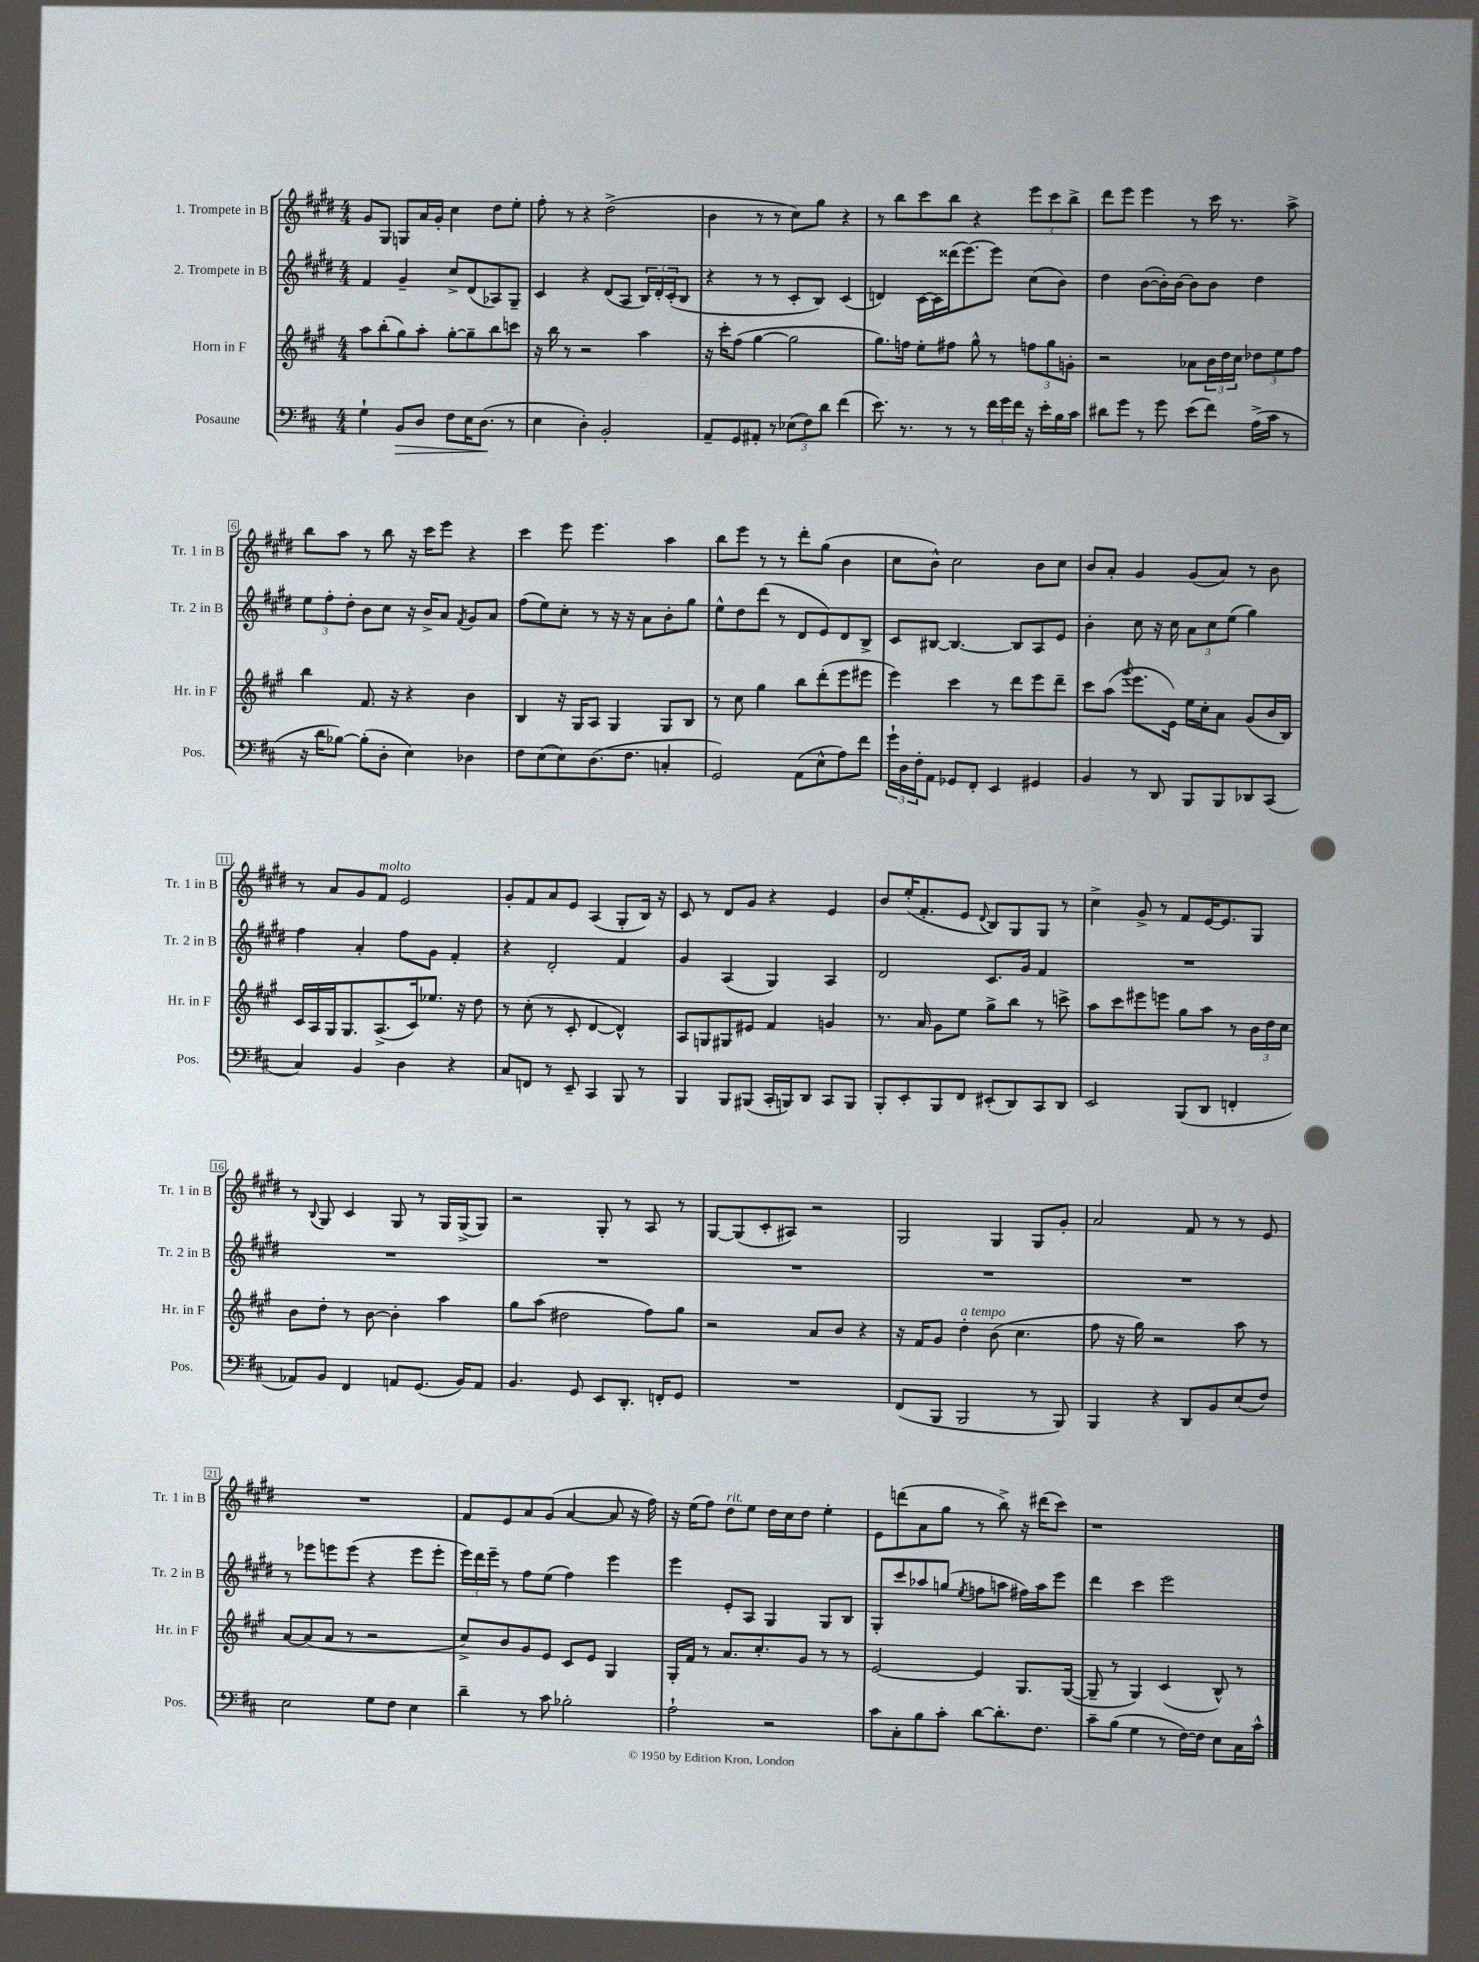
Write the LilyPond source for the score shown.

<<
\new StaffGroup <<
\new Staff = "s0" \with { instrumentName = "1. Trompete in B" shortInstrumentName = "Tr. 1 in B" } {
    \clef treble \key e \major \numericTimeSignature \time 4/4
    gis'8 gis8 g8 a'16 gis'16-. cis''4 dis''8 e''8-. |
    fis''8-. r8 r4 dis''2->( |
    b'4 r8 r8 cis''8) gis''8 r4 |
    r8 b''8 cis'''8 b''8 r4 \tuplet 3/2 { e'''8 cis'''8 b''8-> } |
    dis'''8 e'''8 e'''4 r8 cis'''16 r8. a''8-> |
    b''8 a''8 r8 b''8 r16 cis'''16 e'''8 r4 |
    cis'''4 e'''8 e'''4. a''4 |
    b''8 e'''8 r8 r8 dis'''8-. gis''8( b'4 |
    cis''8 b'8-^) cis''2 b'8 cis''8 |
    b'8 a'8-. gis'4 gis'8( a'8) r8 b'8 |
    r8 a'8 gis'8 fis'8^\markup { \italic "molto" } e'2 |
    gis'8-. fis'8 a'8 e'8 a4( gis8-. b16) r16 |
    cis'8 r8 dis'8 gis'8 r4 e'4 |
    b'8 e''16-.( fis'8.-. e'8 \appoggiatura { dis'8 } b8) gis8 gis8 r8 |
    cis''4-> gis'8-> r8 fis'8 e'16~ e'8. gis8 |
    r8 \appoggiatura { b8 } gis8 cis'4 gis8 r8 gis16 gis16->( gis8) |
    r2 gis8-. r8 a8 r8 |
    gis8~ gis8( cis'8-. ais8) r2 |
    gis2 gis4 gis8 gis'8-. |
    a'2 fis'8 r8 r8 e'8 |
    R1 |
    fis'8 e'8 a'8 gis'8( a'4~ a'8 r16 fis''16) |
    r16 e''16( fis''8) dis''8^\markup { \italic "rit." } e''8 dis''16 cis''16 dis''8 e''4-. |
    e'8 d'''8( a'8 gis''8 r8 b''8->) r16 dis'''16( cis'''8) |
    r1 \bar "|." |
}
\new Staff = "s1" \with { instrumentName = "2. Trompete in B" shortInstrumentName = "Tr. 2 in B" } {
    \clef treble \key e \major \numericTimeSignature \time 4/4
    fis'4 gis'4-- cis''8-> dis'8( aes8) gis8-- |
    cis'4 r4 dis'8( a8 \tuplet 3/2 { b16) dis'16-. cis'16-.( } b8 |
    r4 r8 r8 cis'8-. b8) cis'4( |
    d'4) cis'16~ cis'16 disis'''16( e'''8.~) e'''8 cis''8( b'8) |
    dis''4 b'8~( b'16-.) b'16~ b'8 b'8 dis''4 |
    \tuplet 3/2 { e''8 fis''8-. dis''8-. } b'8 cis''8 r16 b'16-> a'8 \acciaccatura { fis'8 } gis'8 a'8 |
    fis''8( e''8) cis''8-. r8 r16 r16 a'8 b'8-. gis''8 |
    e''8-^ dis''8 dis'''8( r8 dis'8 e'8) dis'8 b8-> |
    cis'8 bis8~ bis4.~ bis8 a8 e'8 |
    b'4-. cis''8 r16 cis''16 \tuplet 3/2 { a'8 cis''8 e''8( } gis''4) |
    fis''4 a'4-. fis''8 gis'8 fis'4-. |
    r4 dis'2-. fis'4 |
    gis'4 a4( gis4) a4 |
    dis'2 cis'8. gis'16 fis'4 |
    R1 |
    R1 |
    R1 |
    R1 |
    R1 |
    R1 |
    r8 ees'''8 e'''8 e'''8( r4 e'''8 e'''8-. |
    \tuplet 3/2 { e'''16) dis'''16 e'''16-- } r8 fis''8 e''8( fis''4) e'''4 |
    e'''4 e'8-. a8 gis4 gis8 b8 |
    gis8-. cis'''8 aes''8 g''8( \acciaccatura { e''8 } f''8 a''8 fis''16) a''16 e'''8 |
    dis'''4 cis'''4 e'''2 \bar "|." |
}
\new Staff = "s2" \with { instrumentName = "Horn in F" shortInstrumentName = "Hr. in F" } {
    \clef treble \key a \major \numericTimeSignature \time 4/4
    a''8 b''8-.( gis''8) a''8-. gis''8~-. gis''8-- b''8 c'''8 |
    r16 b''16 r8 r2 a''4 |
    r16 cis'''16-. fis''8( gis''4~ gis''2 |
    gis''8.) f''16 e''8-. fis''8 gis''8-^ r8 \tuplet 3/2 { f''8 gis''8 g'8-. } |
    r2 aes'8 \tuplet 3/2 { b'16 d''16 cis''16 } \tuplet 3/2 { des''8 e''8 fis''8 } |
    b''4 fis'8. r16 r4 b'4 |
    b4 r16 gis16 a8 gis4 gis8 b8 |
    r8 cis''8 gis''4 b''8 d'''8-.( e'''8 eis'''8 |
    e'''4) cis'''4 r8 d'''8 e'''8 d'''8-- |
    cis'''8 a''8( \appoggiatura { gis'''8 } e'''8. e'16) e''16 cis''16-. a'8 gis'8( b'16 b16) |
    cis'16 a16 gis16 gis8. a8.->( cis'16) ees''8. r16 d''8 |
    r8 cis''8-.( r8 cis'8-. d'4~ d'4-^) |
    a8 g8 gis8 eis'8 fis'4 g'4 |
    r8. a'16 gis'8 e''8 gis''8-> b''8 r8 c'''8-> |
    a''8 cis'''8 eis'''8 e'''8 gis''8 a''8 r8 \tuplet 3/2 { b'16 d''16 cis''16 } |
    b'8 d''8-. r8 b'8~ b'4-. a''4 |
    gis''8 a''8( dis''2 fis''8) gis''8 |
    r2 a'8 b'8 r4 |
    r16 fis'16 gis'8 d''4-.^\markup { \italic "a tempo" } b'8( cis''4. |
    fis''8 r16 gis''16) r2 a''8 r8 |
    a'8~ a'8( a'8 r8 r2 |
    cis''8->) b'8 gis'8 e'8 cis'8 e'8 gis4 |
    gis16-. fis'16 r8 a'8. cis''8.-. gis'8 r8 r8 |
    e'2~ e'4 gis8. gis16~( |
    gis8-- r8 gis4) cis'4( b8-^) r8 \bar "|." |
}
\new Staff = "s3" \with { instrumentName = "Posaune" shortInstrumentName = "Pos." } {
    \clef bass \key d \major \numericTimeSignature \time 4/4
    g4-! b,8\> d8 fis8 e16 d8.\!( r8 |
    e4 d4-.) b,2-. |
    a,8-- g,8 ais,8-. r8 \tuplet 3/2 { ees8( fis8) d'8 } fis'4( |
    e'8.) r8. r8 r8 \tuplet 3/2 { fis'16 g'16 fis'16 } r16 e'16-. b16 cis'16 |
    dis'8 g'8 r8 g'8 e'8( fis'8) a16->( cis'16 r8 |
    r16 d'16 bes8~) bes8-.( d8-. e4) des4 |
    fis8 e8( e8) d8.( fis8. c4-. |
    g,2) a,8( e8-^ a8) fis'8 |
    \tuplet 3/2 { g'16-! d16 fis16-. } a,8 ges,8 fis,8-. e,4 gis,4 |
    b,4 r8 d,8 b,,8 b,,8 des,8 cis,8( |
    cis4) b,4 d4 r4 |
    cis8 f,8 r8 e,8-- cis,4 b,,8 r8 |
    b,,4 b,,8 bis,,8( cis,16-. b,,16) d,8 cis,8 b,,8 |
    b,,8-. e,8-. b,,8 fis,8 eis,8-.( d,8) cis,8 d,8 |
    e,2 b,,8( d,8 f,4-. |
    aes,8) b,8 fis,4 a,8 g,8.( b,16) a,8 |
    b,4. g,8 e,8 d,8.-. f,16-. g,8 |
    R1 |
    fis,8( b,,8 b,,2 r8 b,,8) |
    b,,4 r4 d,8 b,8 e8( fis8) |
    e2 g8 fis8 e4 |
    d'4-- r8 cis'8 bes2-. |
    a2-! r2 |
    cis'8 cis8-. b8 cis'8-. d'8~ d'8.-. fis8. |
    cis'8-- b8( g4 r8 fis16~) fis16 e8 cis16 cis'16-^ \bar "|." |
}
>>
>>
\layout { \context { \Score \override BarNumber.stencil = #(make-stencil-boxer 0.1 0.3 ly:text-interface::print) } }
